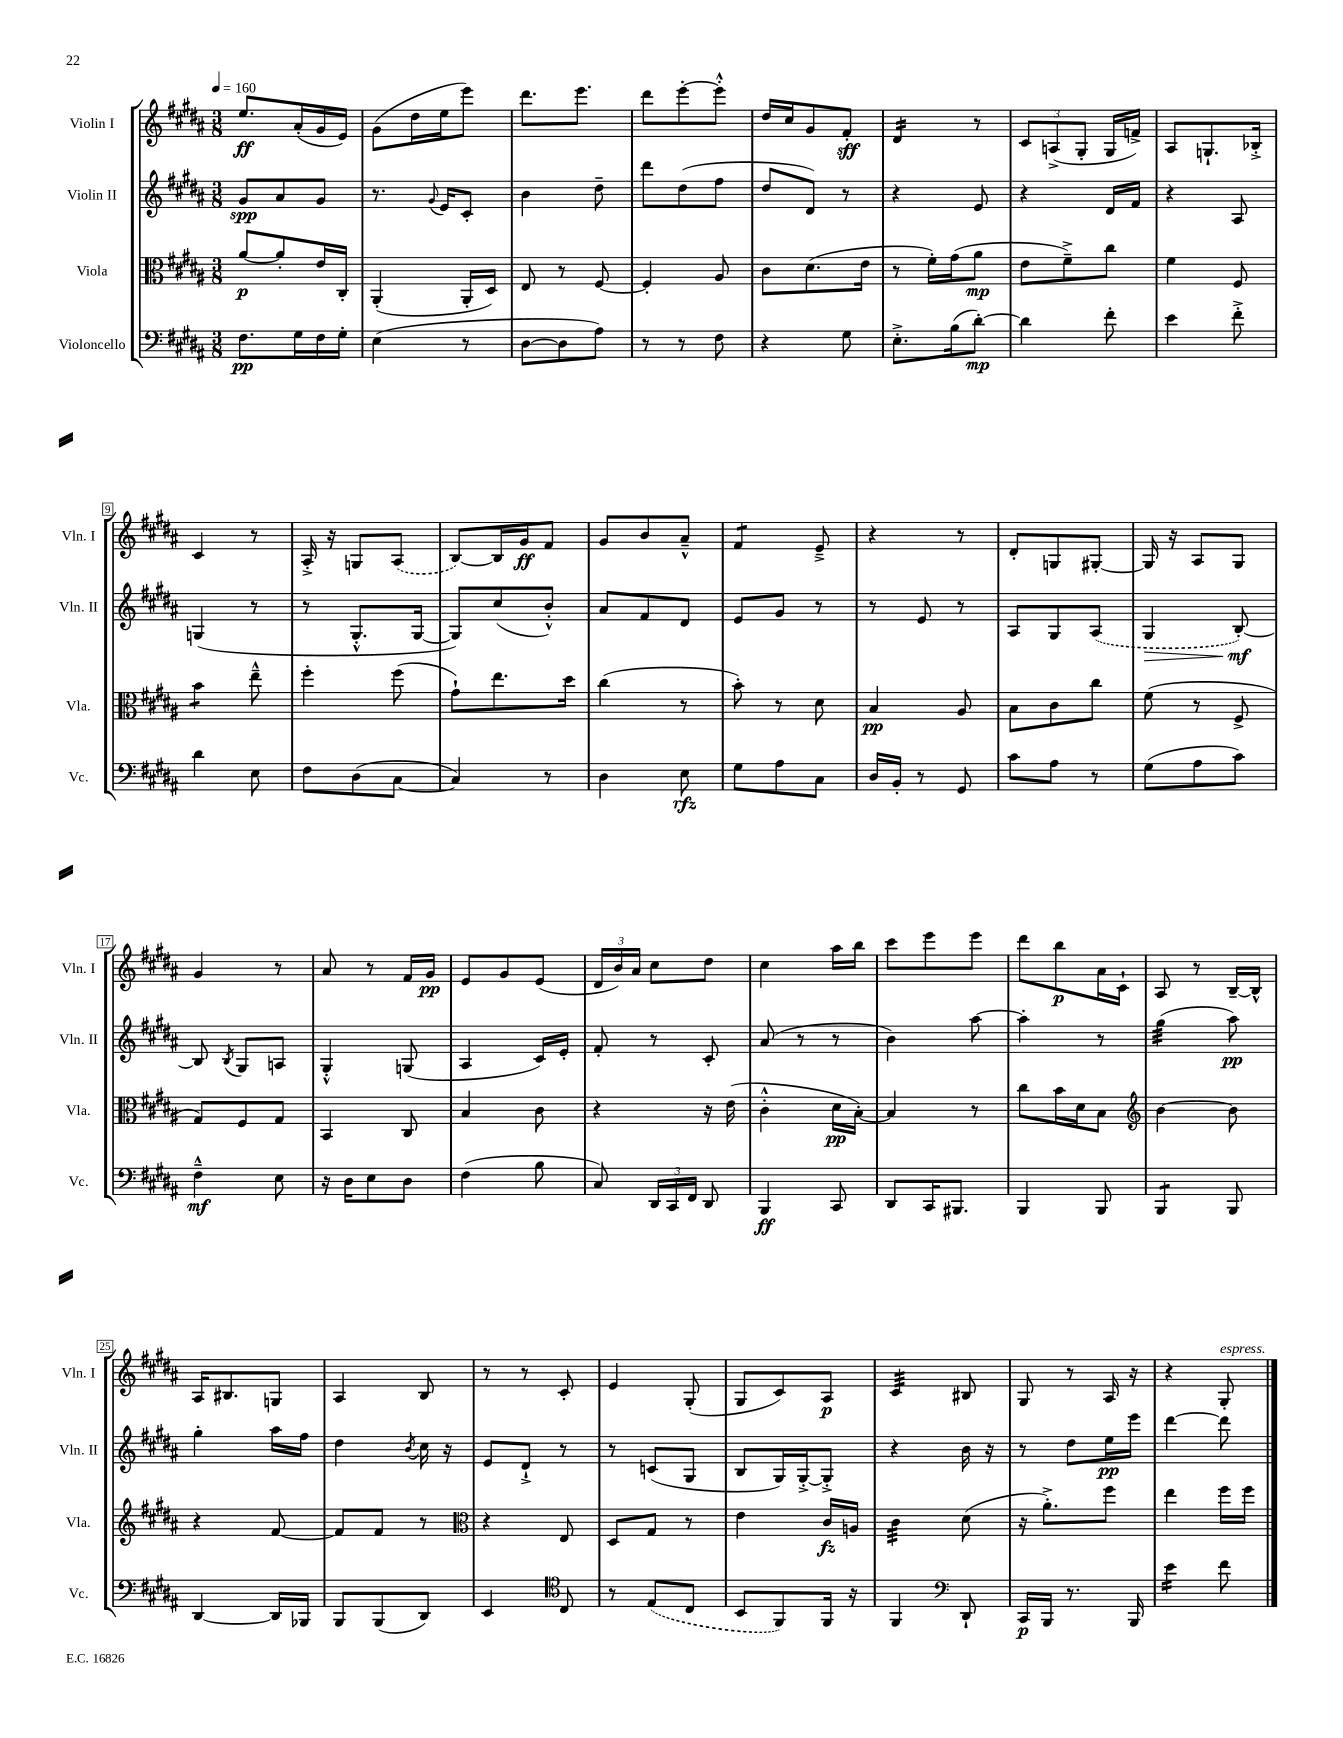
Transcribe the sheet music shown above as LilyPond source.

<<
\new StaffGroup <<
\new Staff = "s0" \with { instrumentName = "Violin I" shortInstrumentName = "Vln. I" } {
    \clef treble \key b \major \numericTimeSignature \time 3/8 \tempo 4 = 160
    \autoBeamOff e''8.[\ff ais'16-.( gis'16 e'16]) |
    gis'8[( dis''16 e''16 e'''8]) |
    dis'''8.[ e'''8.] |
    dis'''8[ e'''8~-. e'''8]-.-^ |
    dis''16[ cis''16 gis'8 fis'8]-.\sff |
    dis'4:16 r8 |
    \tuplet 3/2 { cis'8[ a8->( gis8]-. } gis16[ f'16]->) |
    ais8[ g8.-! bes16]-.-> |
    cis'4 r8 |
    ais16-.-> r16 g8[ \once \slurDashed ais8]( |
    b8[~) b16 gis'16\ff fis'8] |
    gis'8[ b'8 ais'8]---^ |
    fis'4:8 e'8---> |
    r4 r8 |
    dis'8[-. g8 gis8]~-. |
    gis16 r16 ais8[ gis8] |
    gis'4 r8 |
    ais'8 r8 fis'16[ gis'16]\pp |
    e'8[ gis'8 e'8]( |
    \tuplet 3/2 { dis'16[ b'16) ais'16] } cis''8[ dis''8] |
    cis''4 ais''16[ b''16] |
    cis'''8[ e'''8 e'''8] |
    dis'''8[ b''8\p ais'16 cis'16]-! |
    ais8 r8 b16[~-- b16]-^ |
    ais16[ bis8. g8] |
    ais4 b8 |
    r8 r8 cis'8-. |
    e'4 gis8-.( |
    gis8[ cis'8) ais8]\p |
    cis'4:32 bis8 |
    gis8 r8 ais16 r16 |
    r4 gis8-.^\markup { \italic "espress." } \bar "|." |
}
\new Staff = "s1" \with { instrumentName = "Violin II" shortInstrumentName = "Vln. II" } {
    \clef treble \key b \major \numericTimeSignature \time 3/8
    \autoBeamOff gis'8[\spp ais'8 gis'8] |
    r8. \appoggiatura { gis'8 } e'16[ cis'8]-. |
    b'4 dis''8-- |
    dis'''8[ dis''8( fis''8] |
    dis''8[ dis'8]) r8 |
    r4 e'8 |
    r4 dis'16[ fis'16] |
    r4 ais8 |
    g4( r8 |
    r8 gis8.[-.-^ gis16]~ |
    gis8[) cis''8( b'8]-.-^) |
    ais'8[ fis'8 dis'8] |
    e'8[ gis'8] r8 |
    r8 e'8 r8 |
    ais8[ gis8 \once \slurDashed ais8]( |
    gis4\> b8~-.\mf\!) |
    b8 \acciaccatura { b8 } gis8[ a8] |
    gis4-.-^ g8( |
    ais4 cis'16[) e'16]-. |
    fis'8-. r8 cis'8-. |
    ais'8( r8 r8 |
    b'4) ais''8~ |
    ais''4-. r8 |
    gis''4:32( ais''8\pp) |
    gis''4-. ais''16[ fis''16] |
    dis''4 \acciaccatura { b'8 } cis''16 r16 |
    e'8[ dis'8]-!-> r8 |
    r8 c'8[( gis8] |
    b8[ gis16) gis16~-.-> gis8]-.-> |
    r4 b'16 r16 |
    r8 dis''8[ e''16\pp e'''16] |
    dis'''4~ dis'''8 \bar "|." |
}
\new Staff = "s2" \with { instrumentName = "Viola" shortInstrumentName = "Vla." } {
    \clef alto \key b \major \numericTimeSignature \time 3/8
    \autoBeamOff ais'8[~\p ais'8-. e'16 cis16]-. |
    ais,4-.( ais,16[-. dis16]) |
    e8 r8 fis8~ |
    fis4-. ais8 |
    cis'8[ dis'8.( e'16] |
    r8 fis'16[-.) gis'16( ais'8]\mp |
    e'8[ fis'8--->) cis''8] |
    fis'4 fis8 |
    b'4:8 e''8---^ |
    fis''4-. fis''8( |
    gis'8[-!) e''8. dis''16] |
    cis''4( r8 |
    b'8-.) r8 dis'8 |
    b4\pp ais8 |
    b8[ cis'8 cis''8] |
    fis'8( r8 fis8-> |
    gis8[) fis8 gis8] |
    b,4 cis8 |
    b4 cis'8 |
    r4 r16 e'16( |
    cis'4-.-^ dis'16[\pp b16]~-.) |
    b4 r8 |
    cis''8[ b'16 dis'16 b8] |
    \clef treble b'4~ b'8 |
    r4 fis'8~ |
    fis'8[ fis'8] r8 |
    \clef alto r4 e8 |
    dis8[ gis8] r8 |
    e'4 cis'16[\fz a16] |
    cis'4:32 dis'8( |
    r16 ais'8.[-.->) fis''8] |
    e''4 fis''16[ fis''16] \bar "|." |
}
\new Staff = "s3" \with { instrumentName = "Violoncello" shortInstrumentName = "Vc." } {
    \clef bass \key b \major \numericTimeSignature \time 3/8
    \autoBeamOff fis8.[\pp gis16 fis16 gis16]-. |
    e4( r8 |
    dis8[~ dis8 ais8]) |
    r8 r8 fis8 |
    r4 gis8 |
    e8.[-.-> b16( dis'8]~-.\mp) |
    dis'4 fis'8-. |
    e'4 fis'8-.-> |
    dis'4 e8 |
    fis8[ dis8( cis8]~ |
    cis4) r8 |
    dis4 e8\rfz |
    gis8[ ais8 cis8] |
    dis16[ b,16]-. r8 gis,8 |
    cis'8[ ais8] r8 |
    gis8[( ais8 cis'8]) |
    fis4---^\mf e8 |
    r16 dis16[ e8 dis8] |
    fis4( b8 |
    cis8) \tuplet 3/2 { dis,16[ cis,16 fis,16] } dis,8 |
    b,,4\ff cis,8 |
    dis,8[ cis,16 bis,,8.] |
    b,,4 b,,8 |
    b,,4:8 b,,8 |
    dis,4~ dis,16[ bes,,16] |
    b,,8[ b,,8( dis,8]) |
    e,4 \clef tenor cis8 |
    r8 \once \slurDashed e8[( cis8] |
    b,8[ fis,8) fis,16] r16 |
    fis,4 \clef bass dis,8-! |
    cis,16[\p b,,16] r8. b,,16 |
    e'4:16 fis'8 \bar "|." |
}
>>
>>
\layout { \context { \Score \override BarNumber.stencil = #(make-stencil-boxer 0.1 0.3 ly:text-interface::print) } }
